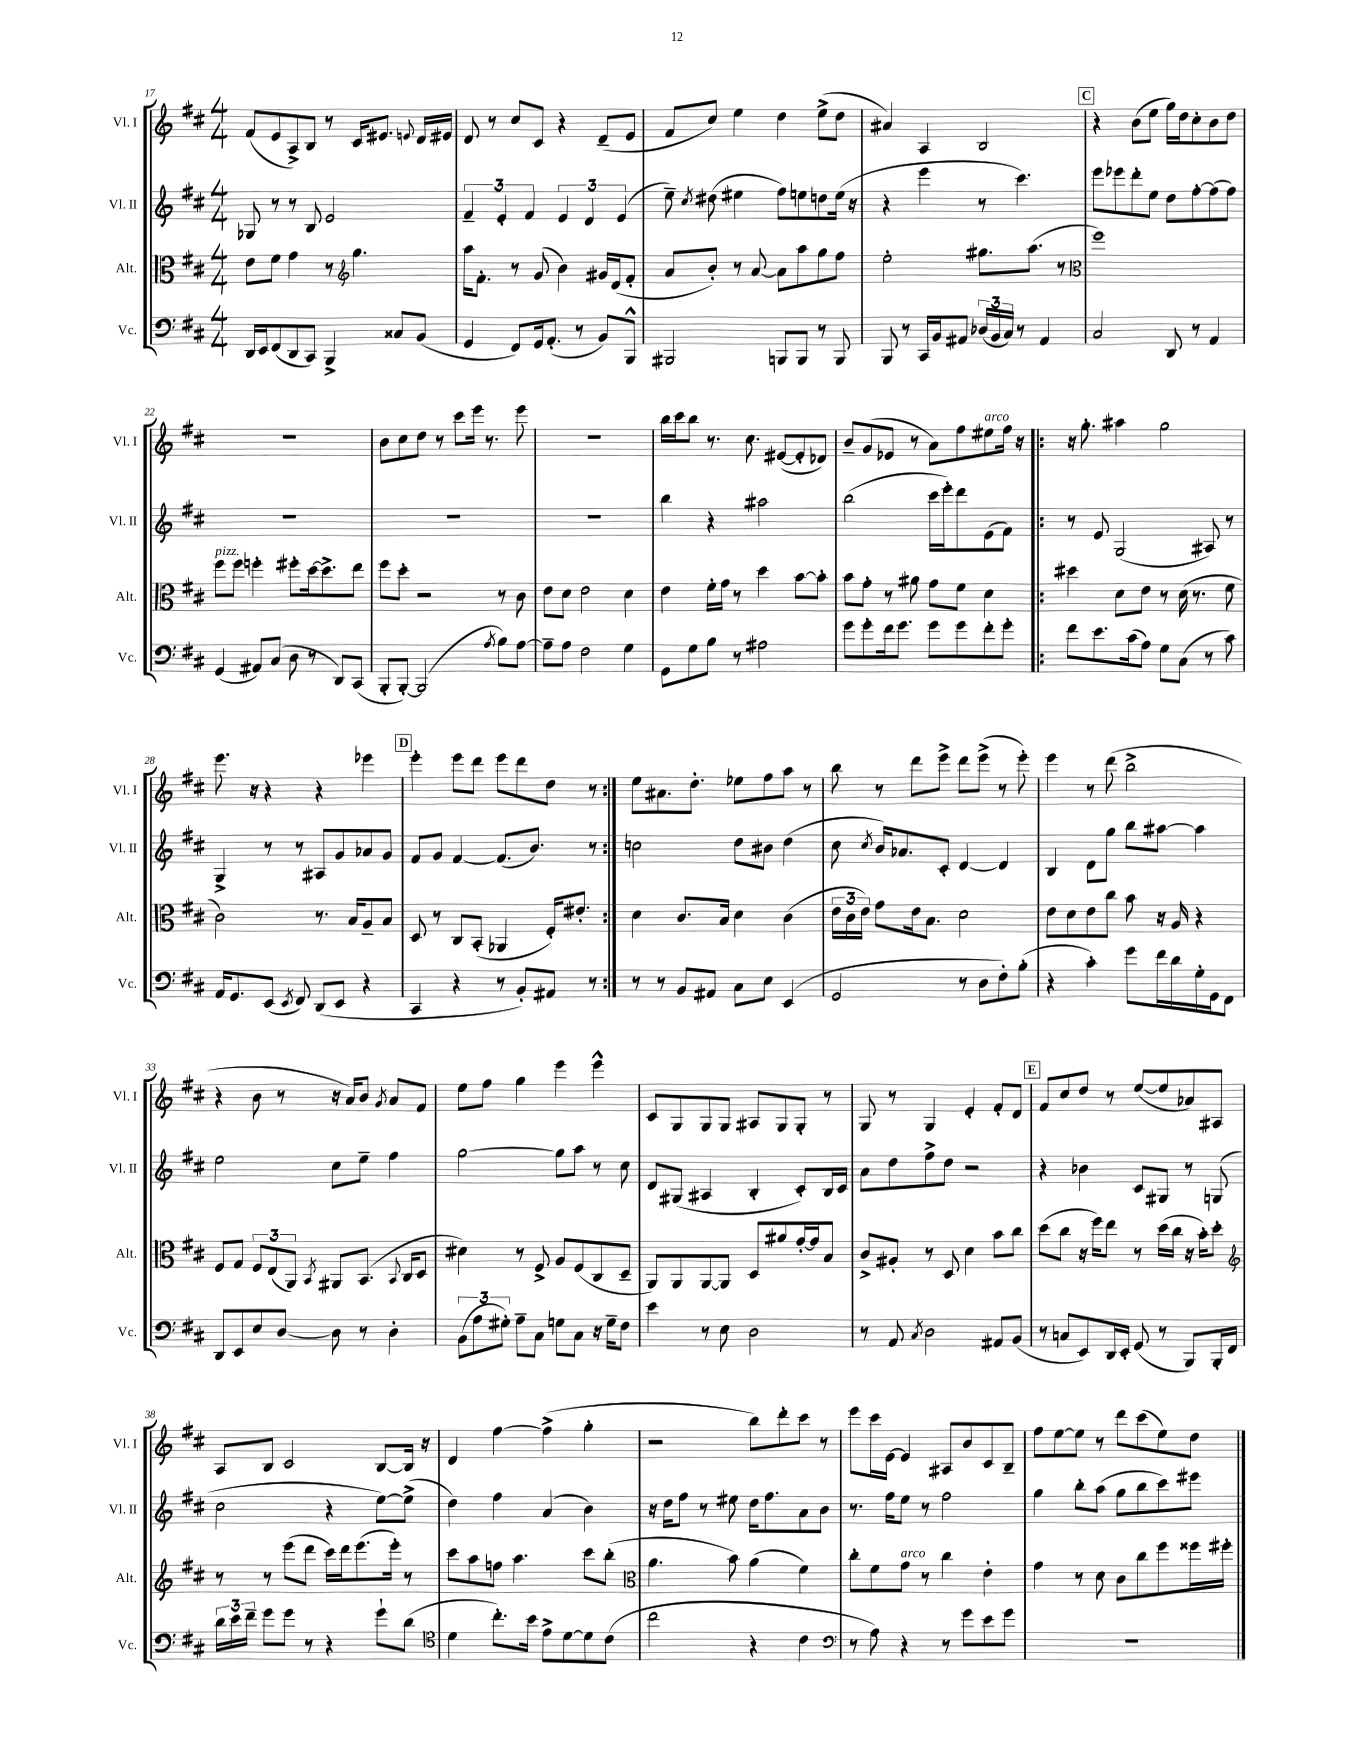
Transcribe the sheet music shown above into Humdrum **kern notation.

**kern	**kern	**kern	**kern
*staff4	*staff3	*staff2	*staff1
*clefF4	*clefC3	*clefG2	*clefG2
*k[f#c#]	*k[f#c#]	*k[f#c#]	*k[f#c#]
*M4/4	*M4/4	*M4/4	*M4/4
16DD	8e	8G-	(8f#
16EE	.	.	.
(8FF#	8f#	8r	8e
8DD	4g	8r	8A^)
8CC#)	.	8B	8B
4BBB^	8r	2e	8r
*	*clefG2	*	*
.	4.gg	.	16c#
.	.	.	8.e#
8C##	.	.	.
.	.	.	8qqe
(8BB	.	.	16d
.	.	.	16e#
=	=	=	=
4GG	16aa	6f#~	8d
.	8.f#'	.	.
.	.	.	8r
.	.	6e'	.
8FF#)	8r	.	8cc#
.	.	6f#	.
16GG	(8g	.	8c#
(8.AA'	.	.	.
.	4b)	6e	4r
8r	.	.	.
.	.	6d	.
8BB)	16g#	.	(8d~
.	(16d	.	.
.	.	(6e	.
8BBB^^	8f#'	.	8e
=	=	=	=
2BBB#	8a	8ee~)	8f#
.	.	8qcc#	.
.	8b')	(8dd#	8cc#)
.	8r	4ee#	4ee
.	[8a	.	.
8BBB	8a]	8ff#)	4dd
8BBB	8aa	8ee	.
8r	8gg	8dd	(8ee^
8BBB	8ff#	(16ee	8dd
.	.	16r	.
=	=	=	=
8BBB	2ee'	4r	4a#)
8r	.	.	.
16CC#	.	4eee	4A
16BB	.	.	.
8AA#	.	.	.
(24D-	8.gg#	8r	2B
24BB	.	.	.
24C#)	.	.	.
8r	.	4.ccc#)	.
.	(8.aa	.	.
4AA#	.	.	.
.	8r	.	.
=	=	=	=
*	*clefC3	*	*
2C#	1ff#)	8eee	4r
.	.	8eee-	.
.	.	8ddd'	(8b
.	.	8ee	8ee
8DD	.	8dd	16gg)
.	.	.	16dd
8r	.	[8ff#'	8cc#'
4AA	.	(8ff#]	8b
.	.	8ff#)	8dd
=	=	=	=
(4GG	8ff#	1r	1r
.	8ff#	.	.
8AA#)	4ff'	.	.
(8C#	.	.	.
8D	8ff#'	.	.
8r	[16dd	.	.
.	8.dd^]	.	.
8DD)	.	.	.
(8CC#	8ee	.	.
=	=	=	=
8BBB'	8ff#	1r	8b
[8BBB')	8dd'	.	8cc#
(2BBB]	2r	.	8dd
.	.	.	8r
.	.	.	8ccc#
.	.	.	16eee
.	.	.	8.r
8qA	.	.	.
8B)	8r	.	.
[8A	8c#	.	8eee
=	=	=	=
8A~]	8e	1r	1r
8A	8d	.	.
2F#	2e	.	.
4G	4d	.	.
=	=	=	=
8GG	4e	4bb	16bb
.	.	.	16ccc#
8G	.	.	8bb
8B	16f#'	4r	8.r
.	16g	.	.
8r	8r	.	.
.	.	.	8.cc#
2A#	4dd	2aa#	.
.	.	.	([8e#
.	[8b	.	8e#']
.	8b']	.	8d-)
=	=	=	=
8g	8b	(2bb	8b~
8g'	8g'	.	(8g
16f#	8r	.	8e-
8.g	.	.	.
.	8a#	.	8r
8g	8g	16ccc#	8a)
.	.	16eee')	.
8g	8f#	8ddd	8ff#
8f#'	4d	(8e	8ee#
8g'	.	8f#)	16ff#
.	.	.	16r
=!|:	=!|:	=!|:	=!|:
8f#	4dd#	8r	16r
.	.	.	8.gg'
8.e	.	8e	.
.	8d	(2G	4aa#
(16c#	.	.	.
8A)	8e	.	.
8G	8r	.	2gg
(8C#	(16d	.	.
.	8.r	.	.
8r	.	8A#)	.
8c#)	8f#	8r	.
=	=	=	=
16AA	2c#)	4G^	8.eee
8.GG	.	.	.
.	.	.	16r
(8EE	.	8r	4r
8qEE	.	.	.
8FF#)	.	8r	.
(8DD	8.r	8A#	4r
8EE	.	8g	.
.	16B	.	.
4r	8A~	8a-	4eee-
.	8B	8g	.
=	=	=	=
4CC#	8D	8f#	4eee'
.	8r	8g	.
4r	8C#	[4f#	8eee
.	(8BB'	.	8ddd
8r	4AA-	(8.f#]	8eee
8BB')	.	.	8ddd
.	.	8.b)	.
8AA#	16F#')	.	8dd
.	8.e#'	.	.
8r	.	8r	8r
=:|!	=:|!	=:|!	=:|!
8r	4d	2cc	8ee
8r	.	.	8.a#
8BB	8.c#	.	.
.	.	.	8.dd'
8AA#	.	.	.
.	16B	.	.
8C#	4d	8dd	8ee-
8E	.	8b#	8ff#
(4EE	(4c#	(4dd	8aa
.	.	.	8r
=	=	=	=
2GG	24e	8cc#	8bb
.	24c#	.	.
.	24e)	.	.
.	.	8qcc#	.
.	8g	16b)	8r
.	.	8.a-	.
.	16e	.	8ddd
.	8.B	.	.
.	.	8c#'	8eee^
8r	2d	[4d	8ddd
8D	.	.	(8eee^
8F#')	.	4d]	8r
(8B'	.	.	8eee')
=	=	=	=
4r	8e	4B	4eee
.	8d	.	.
4c#')	8e	8d	8r
.	8cc#	8gg	(8ddd
8g	8b	8bb	2bb^
16f#	16r	[8aa#	.
16d	16A	.	.
16G'	4r	4aa#]	.
16GG	.	.	.
8FF#	.	.	.
=	=	=	=
8DD	8F#	2ee	4r
8EE	8G	.	.
8E	12F#	.	8b
.	(12E	.	.
[8D	.	.	8r
.	12AA)	.	.
.	8qBB	.	.
8D]	8AA#	8cc#	16r
.	.	.	16a)
8r	(8.BB	8ee~	8b
.	.	.	8qg
4D'	.	4ff#	8a
.	8qqBB	.	.
.	16C#	.	.
.	8D	.	8f#
=	=	=	=
(12BB	4d#)	[2gg	8ee
12A	.	.	.
.	.	.	8ff#
12G#')	.	.	.
8A~	8r	.	4gg
8C#	8F#^	.	.
8G	8A	8gg]	4eee
8C#	(8F#	8aa	.
16r	8C#	8r	4eee^^
16G~	.	.	.
8F#	8D~	8cc#	.
=	=	=	=
4e	8AA)	8d	8c#
.	8AA	(8G#	8G
8r	[8AA	4A#	8G
8E	8AA]	.	8G
2D	8D	4B'	8A#
.	8a#	.	8G
.	[16g'	8c#')	8G'
.	16g]	.	.
.	8B	16B	8r
.	.	16c#	.
=	=	=	=
8r	8c#^	8a	8G
8AA	8A#'	8dd	8r
8qC#	.	.	.
2D	8r	8ff#^	4G
.	8D	8dd	.
.	4d	2r	4e'
8AA#	8b	.	8f#'
(8BB	8cc#	.	8d
=	=	=	=
8r	(8dd	4r	8f#
8C	8cc#	.	8cc#
8EE)	16r	4b-	8dd
.	16ff#)	.	.
16DD	8ee	.	8r
16EE'	.	.	.
(8GG	8r	8c#	([8ee
8r	(16dd	8G#	8ee]
.	16cc#	.	.
8BBB)	16r	8r	8a-)
.	16b')	.	.
16BBB'	8dd'	(8G	8A#
16FF#	.	.	.
=	=	=	=
*	*clefG2	*	*
24d	8r	2cc#	8A
24e	.	.	.
24f#~	.	.	.
8g	8r	.	8B
8g	(8eee	.	2c#
8r	8ddd	.	.
4r	16ccc#)	4r	.
.	16ddd	.	.
.	(8.eee	.	.
8g`	.	[8ee)	[8B
.	16eee')	.	.
(8d	8r	(8ee^]	16B]
.	.	.	16r
=	=	=	=
*clefC4	*	*	*
4d	8ccc#	4dd)	4d
.	8aa	.	.
8.cc#')	8ff	4ff#	[4ff#
.	4.aa	.	.
16b	.	.	.
8e^	.	(4a	(4ff#^]
[8d	.	.	.
8d]	8ccc#	4b)	4gg'
(8c#	(8bb'	.	.
=	=	=	=
*	*clefC3	*	*
2cc#	4.a	16r	2r
.	.	16dd	.
.	.	8ff#	.
.	.	8r	.
.	8b)	8ee#	.
4r	(4a	16dd	8bb)
.	.	8.ff#	.
.	.	.	8ddd'
4c#	4f#)	8a	8ccc#
.	.	8b	8r
=	=	=	=
*clefF4	*	*	*
8r	8cc#'	8.r	8eee
8A)	8f#	.	16ccc#
.	.	16ff#	[16e
4r	8g	8ee	4e]
.	8r	8r	.
8r	4cc#	2ff#	8A#
8g	.	.	8b
8e	4e'	.	8c#
8g	.	.	8B~
=	=	=	=
1r	4g	4gg	8ff#
.	.	.	[8ee
.	8r	8bb'	8ee]
.	8d	(8aa	8r
.	8c#	8gg	8ddd
.	8cc#	8bb	(8ccc#
.	8ff#	8ccc#)	8ee)
.	16ff##	8eee#	8dd
.	16ff#'	.	.
==	==	==	==
*-	*-	*-	*-
